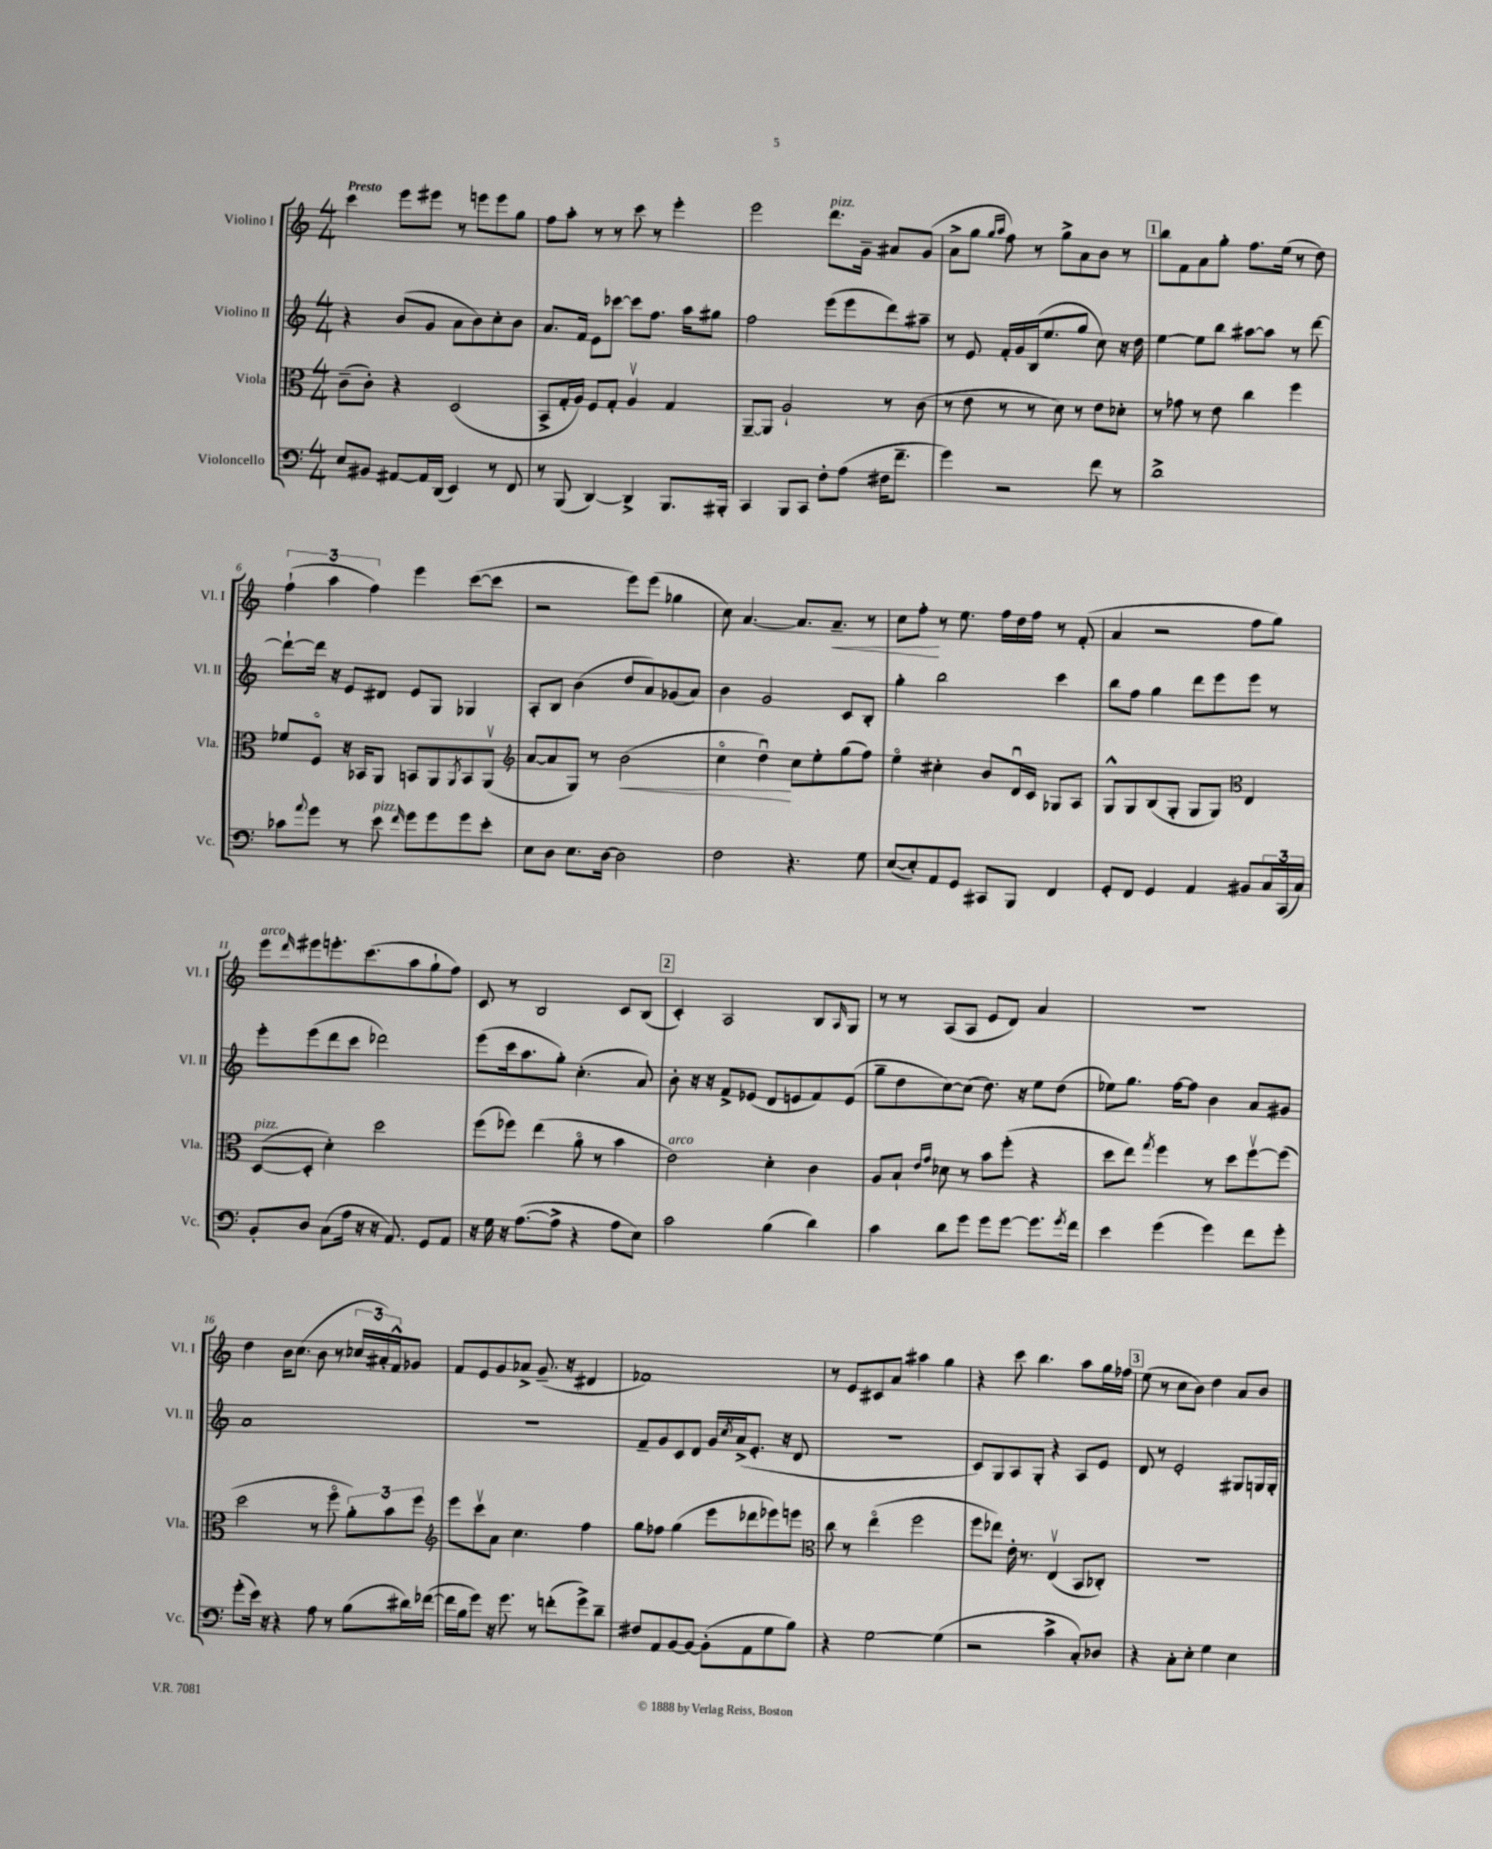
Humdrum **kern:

**kern	**kern	**kern	**kern
*staff4	*staff3	*staff2	*staff1
*clefF4	*clefC3	*clefG2	*clefG2
*k[]	*k[]	*k[]	*k[]
*M4/4	*M4/4	*M4/4	*M4/4
8E	(8c~	4r	4ccc
8BB#	8c')	.	.
[8AA#	4r	(8b	8eee
16AA#]	.	8g	8eee#
(16DD	.	.	.
4EE)	(2D	8a	8r
.	.	8b)	8eee
8r	.	8cc'	8eee
8FF	.	8b	8gg
=	=	=	=
8r	8BB^	8.a	8ff
(8BBB	16G'	.	8aa'
.	16A)	16f	.
[4DD)	8F	8e	8r
.	8G'	[8ccc-	8r
4DD^]	4Av	8ccc-]	8ccc
.	.	8.ff	8r
8.BBB	4G	.	4eee'
.	.	16aa	.
.	.	8gg#	.
16BBB#'	.	.	.
=	=	=	=
4CC	[8AA~	2ff	2eee
.	8AA]	.	.
8BBB	2A`	.	.
8CC	.	.	.
8F'	.	(8eee	8.ddd
(8A	.	8eee	.
.	.	.	16g~
16F#	8r	8ddd)	8a#
8.f~	.	.	.
.	(8c	8aa#~	(8g
=	=	=	=
4g)	8r	8r	8a^
.	8e	8e	8gg
.	.	.	16qqgg
.	.	.	16qqaa
2r	8r	16f'	8ff)
.	.	16g	.
.	8r	(16B	8r
.	.	8.ee	.
.	8d)	.	8gg^
.	8r	8gg	8a
8f	8e	8cc)	8b
8r	8d-'	16r	8r
.	.	16dd	.
=	=	=	=
1d^	8r	[4ee	8bb
.	8g-	.	8f
.	8r	8ee]	8a
.	8e	8bb	8gg'
.	4cc	[8aa#	8.ff
.	.	8aa#]	.
.	.	.	(16ee
.	4ff	8r	8r
.	.	[8ddd	8dd)
=	=	=	=
8c-	8f-	8ddd`_	(6ff`
8qqa	.	.	.
8g	8Fo	16ddd]	.
.	.	.	6aa
.	.	16r	.
8r	16r	8e	.
.	16BB-	.	.
.	.	.	6ff)
8e	8AA	8d#	.
16qqf	.	.	.
8g	8BB	8e	4eee
8g	8AA	8G	.
.	8qAA	.	.
8g	8BB	4G-	([8ccc
8e'	(8AAv	.	8ccc]
=	=	=	=
*	*clefG2	*	*
8E	[8a	8A'	2r
8D	8a]	8B	.
8.E	8G)	(4b	.
.	8r	.	.
[16D	.	.	.
2D]	(2b	8dd	8eee)
.	.	8a)	(8eee
.	.	(8g-	4gg-
.	.	8a)	.
=	=	=	=
2F	4cco	4b	8cc)
.	.	.	[4.a
.	4ddu)	2g	.
4.r	8cc	.	8.a]
.	8ee'	.	.
.	.	.	8.a~
.	(8gg	8c	.
8G	8ff)	8B'	8r
=	=	=	=
([8E	4eeo	4gg'	8cc
8E'])	.	.	8ff'
8AA	4cc#'	2bb	8r
8GG	.	.	8.ee
8CC#	8b	.	.
.	.	.	16ff
8BBB	16du	.	16dd
.	16c	.	16ff
4FF	8G-	4ccc	8r
.	8A	.	(8f'
=	=	=	=
8GG'	8G^^	8bb	4a
8FF	8G	8ff	.
4GG	(8B	4gg	2r
.	8G'	.	.
4AA	8G	8ddd	.
.	8G)	8eee	.
*	*clefC3	*	*
8BB#	4E	8eee	8ff
24C	.	8r	8gg)
(24CC	.	.	.
24C)	.	.	.
=	=	=	=
8BB'	([8D	8eee'	8eee
.	.	.	16qqddd
8D	8D']	(8eee	8eee#
(8C	4d')	8ddd	8.eee'
16A	.	8ccc	.
16r	.	.	(8.ccc
16r	2dd	2ddd-)	.
8.AA)	.	.	.
.	.	.	8aa
8GG	.	.	8gg`
8AA	.	.	8ff)
=	=	=	=
16r	(8ff	(8eee	8c
16G	.	.	.
16r	8ff-)	16ccc	8r
([8.A	.	8.aa	.
.	(4ee	.	2B
8A^]	.	8gg')	.
4r	8ao	(4.cc'	.
.	8r	.	.
8A	4b	.	8c
8E)	.	8a)	(8B
=	=	=	=
2c	2e)	8b'	4c')
.	.	16r	.
.	.	16r	.
.	.	8f^	2A
.	.	(8e-	.
(4B	4d'	8d	.
.	.	8e	.
4d)	4c	8f)	8B
.	.	.	16qqA
.	.	(8e	8G
=	=	=	=
4c	8A	8gg~	8r
.	8B`	8dd	8r
.	16qqe	.	.
.	16qqg	.	.
8d	8d-	[8cc)	(8A
8g	8r	(8cc]	8A
8g	8b	8.dd)	8e
[8g	(8ff'	.	8d)
.	.	16r	.
8.g]	4r	8ee	4a
.	.	(8dd	.
8qg	.	.	.
16f	.	.	.
=	=	=	=
4e	8dd	8ee-)	1r
.	8ee)	8.gg	.
.	8qgg	.	.
(4g	4ff	.	.
.	.	[16ff	.
.	.	8ff]	.
4g)	8r	4b	.
.	8dd	.	.
8f	[8ffv	8a	.
8g'	(8ff]	8g#	.
=	=	=	=
(8g'	2dd	1a	4dd
16e)	.	.	.
16r	.	.	.
4r	.	.	16b
.	.	.	(8.cc
8A	8r	.	8b
8r	8ffo	.	8r
(8B	12a')	.	24cc-
.	.	.	24a#')
.	12b	.	24f^^
16d#)	.	.	8g-
.	12ff	.	.
([16f-	.	.	.
=	=	=	=
*	*clefG2	*	*
16f-]	8eee	1r	8f
16B	.	.	.
8g)	8cccv	.	8e
16r	8a	.	8g
8.g	.	.	.
.	4.cc	.	8a-^
8r	.	.	(8.g~
(8f'	.	.	.
.	.	.	16r
8g^)	4ff	.	4d#
8d~	.	.	.
=	=	=	=
8F#	8gg	8f~	1f-)
8AA	8ff-	8g	.
[8BB	(4gg	8c	.
8BB_	.	8d	.
(8BB']	8eee	16g	.
.	.	8qcc	.
.	.	(16a^	.
8AA	8ddd-	8.e'	.
8G	8eee-)	.	.
.	.	16r	.
8B)	8eee	8d	.
=	=	=	=
*	*clefC3	*	*
4r	8cc	1r	8r
.	8r	.	8e
[2G	(4eeo	.	8c#
.	.	.	8a
.	2ff	.	4aa#
(4G]	.	.	4gg
=	=	=	=
2r	8ff	8c)	4r
.	8ee-)	8G	.
.	16e'	8A	8ccc
.	8.r	.	.
.	.	8G'	4.bb
4c^	(4Ev	4r	.
8C')	8BB	8A	8aa
8D-	8C-')	8e	16gg
.	.	.	16ff-
=	=	=	=
4r	1r	8d	(8ee
.	.	8r	8r
8C'	.	2e'	8cc
8E'	.	.	8b)
4G	.	.	4dd
4E	.	8G#	8a
.	.	16G	8b
.	.	16G'	.
==	==	==	==
*-	*-	*-	*-
